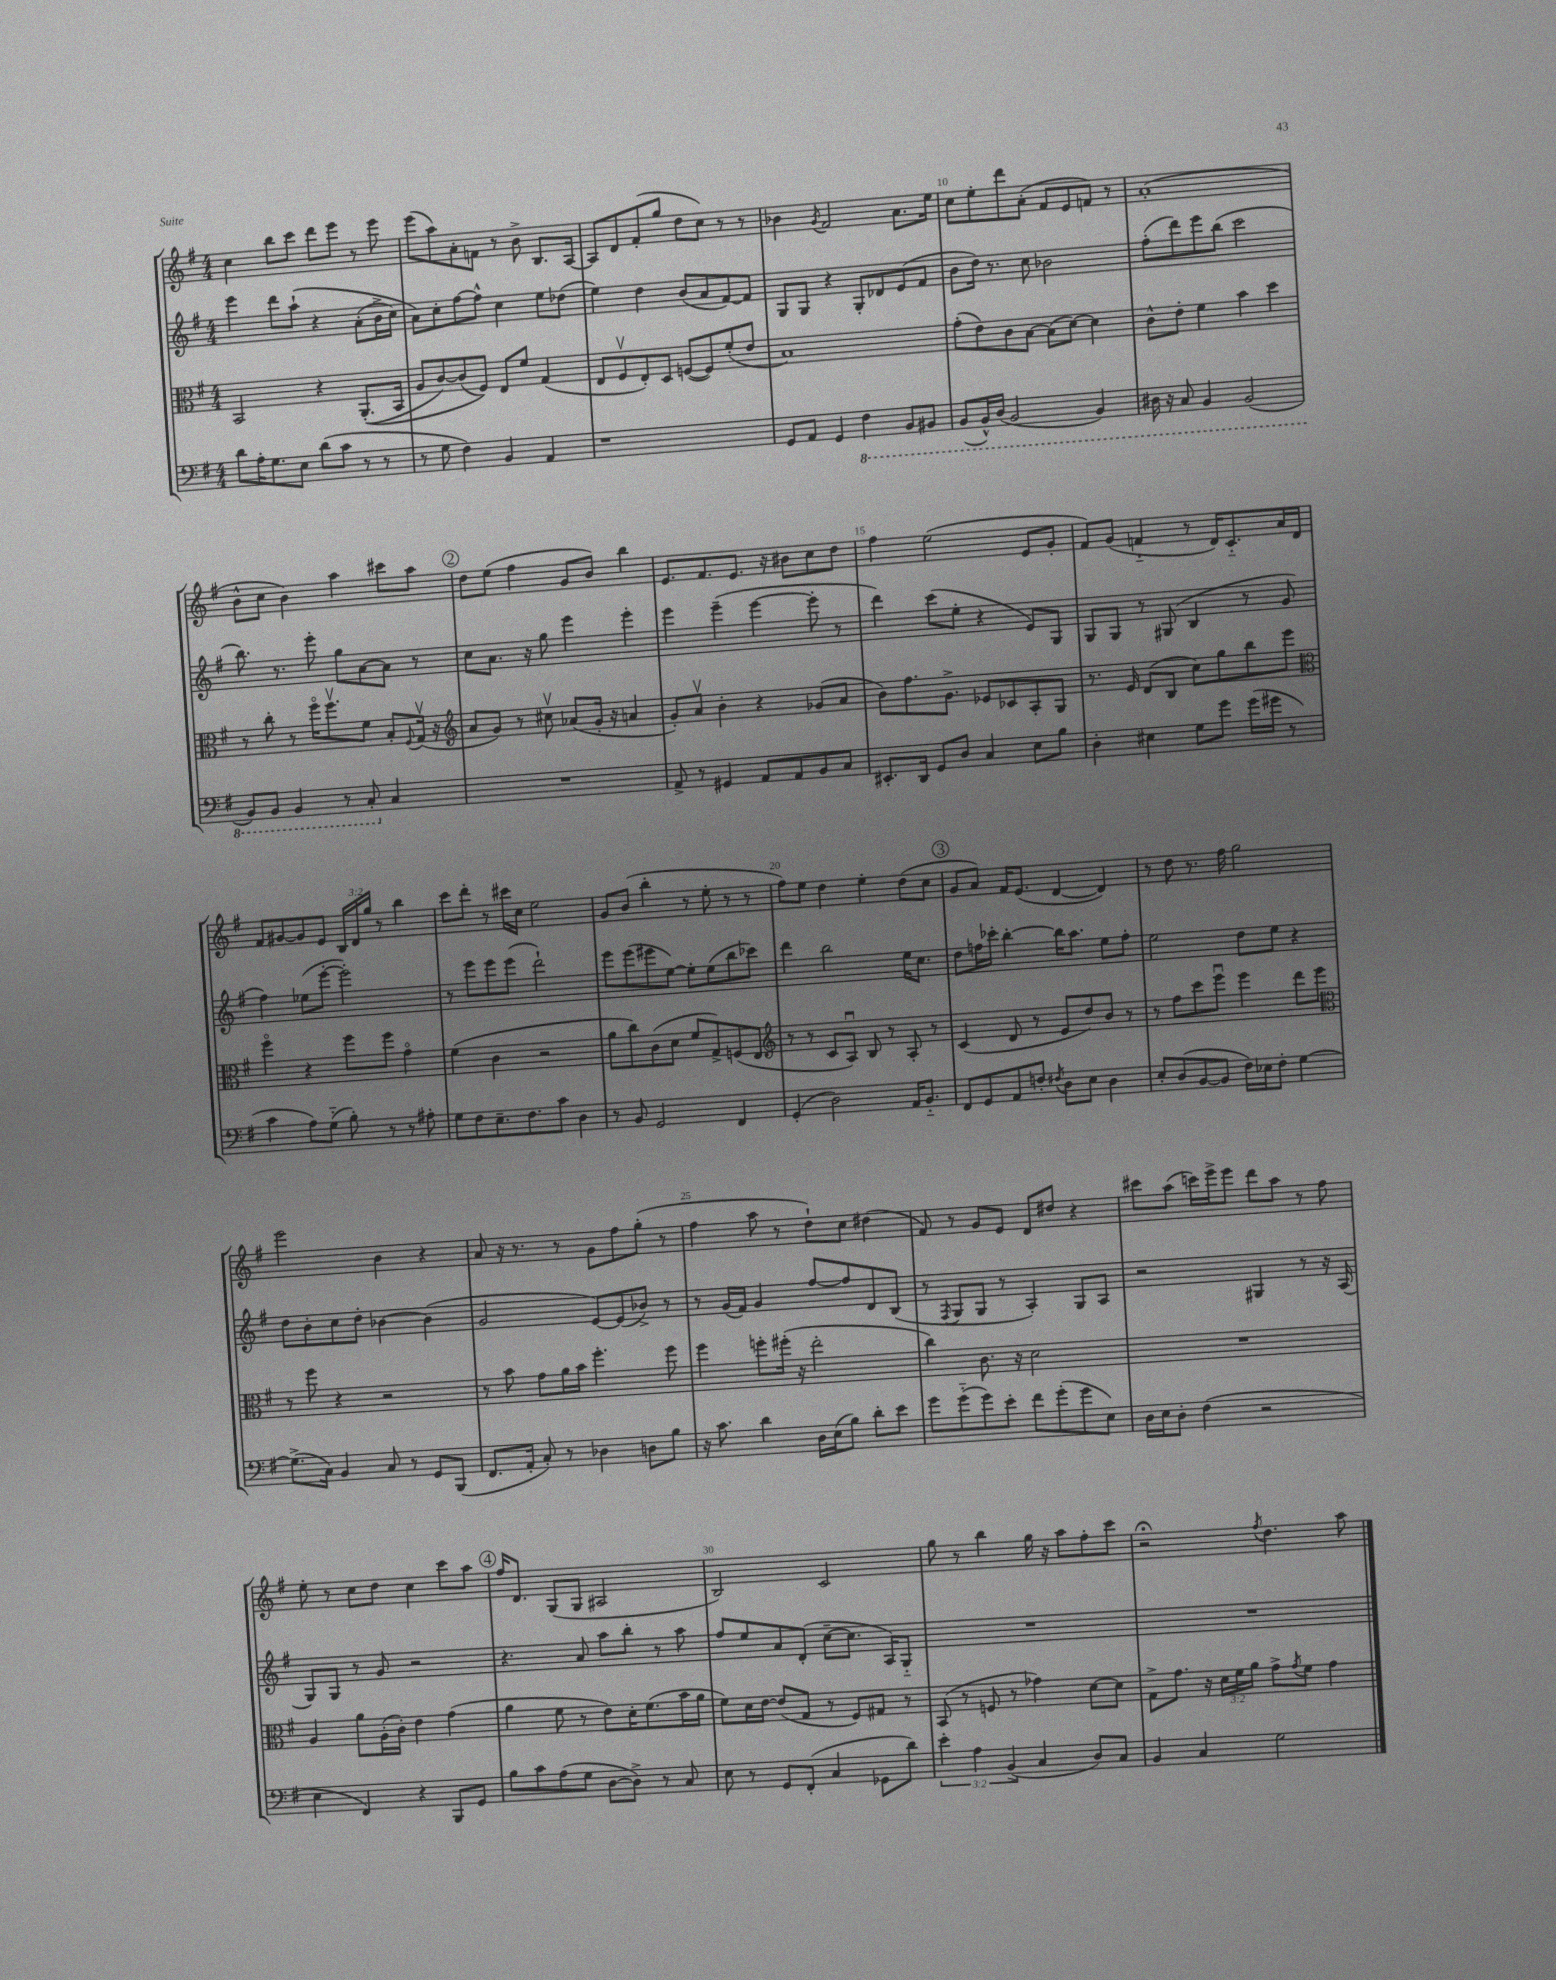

**kern	**kern	**kern	**kern
*staff4	*staff3	*staff2	*staff1
*clefF4	*clefC3	*clefG2	*clefG2
*k[f#]	*k[f#]	*k[f#]	*k[f#]
*M4/4	*M4/4	*M4/4	*M4/4
8d	2BB	4eee	4cc
16A'	.	.	.
8.G	.	.	.
.	.	8ddd	8bb
8E	.	&(8aa`	8ccc
(8d	4r	4r	8ddd
8c	.	.	8eee
8r	&((8.AA'	(8a'	8r
8r	.	16b^	8eee
.	16BB	16cc)	.
=	=	=	=
8r	8A	8a&)	(8eee
8G	[8c)	8cc'	8aa)
4F#)	(8c]	[8ff#	8a'
.	8F#)&)	8ff#^^]	8f
4BB	8E	4cc	8r
.	8f#	.	8b^
4AA	(4G	8ee	8.B
.	.	(8dd-	.
.	.	.	[16A
=	=	=	=
1r	8E	4ee)	8A]
.	8F#v	.	8d
.	8E')	4dd	(8f#'
.	8D	.	8gg
.	([8F	(8b	8dd
.	8F])	8a	8cc)
.	(8f#'	[8f#)	8r
.	8e	8f#]	8r
=	=	=	=
8GG	1B)	8G	4b-
8AA	.	8G	.
.	.	.	8qg
4GG	.	4r	2f#
4FF#	.	8G'	.
.	.	8d-	.
8BBB	.	(8e	8.a
8BBB#	.	8f#	.
.	.	.	16ee
=	=	=	=
(8BBB	(8g'	8b	8cc
16BBB^^)	8e)	16dd)	8ee'
(16DD	.	8.r	.
2BBB	8c	.	8ddd
.	[8B	8cc	(8a'
.	(8B]	2b-	8f#
.	[8d)	.	8e
4BBB)	4d]	.	8f)
.	.	.	8r
=	=	=	=
16DD#	8c^^	(8ff#'	(1a'
16r	.	.	.
8CC	8e'	8ddd)	.
4BBB	4f#	8eee	.
.	.	(8bb	.
(2BBB	4b	2ccc	.
.	4dd	.	.
=	=	=	=
8BBB)	8r	8.bb)	8b^^
8BBB	8cc'	.	8cc
.	.	8.r	.
4BBB	8r	.	4b)
.	16ff#o	8eee'	.
.	8.ff#v	.	.
8r	.	8gg	4aa
8CC'	8f#	[8a	.
4C	8B'	8a]	8ccc#
.	8qqF#	.	.
.	(16Gv	8r	8aa
.	16r	.	.
=	=	=	=
*	*clefG2	*	*
1r	8a	8cc	8dd
.	8g)	8.a	(8ee
.	8r	.	4ff#
.	.	16r	.
.	8cc#v	8gg	.
.	(8a-	4eee	8g
.	16g'	.	8b)
.	16r	.	.
.	4a	4eee'	4bb
=	=	=	=
8AA^	8g')	4eee	8.e
8r	8av	.	.
.	.	.	8.f#
4GG#	4b'	(4eee~	.
.	.	.	8.e
8AA	4r	[4eee	.
.	.	.	16r
8AA	.	.	8b#
8BB	(8g-	8eee']	8cc
8C	8a	8r	8dd
=	=	=	=
8.EE#'	8b)	4ddd)	4ff#
.	8.ff#	.	.
16DD	.	.	.
8GG	.	(8ccc	(2ee
.	8.g^	.	.
8D	.	8ee'	.
4C	8e-	4r	.
.	8c-	.	.
8E	8A'	8e)	8e
8B	8G	8G	8g'
=	=	=	=
4D'	8.r	8G	8f#)
.	.	8G	(8g
.	16e	.	.
4E#	(8d	8r	4f'~
.	8B	(8G#	.
8G	8cc)	4B	8r
8g	8gg	.	16d)
.	.	.	8.c'~
(16g	8bb	8r	.
16g#	.	.	.
8r	8eee	8g	16a
.	.	.	16d
=	=	=	=
*	*clefC3	*	*
4c	4ff#o	4ff#)	8f#
.	.	.	[8g#
8A)	4r	(8ee-	8g#]
(8G'~	.	[8eee'	8e
8B')	8ff#	2eee'])	24B
.	.	.	24d
.	.	.	24gg
8r	8ff#	.	8r
8r	4go	.	4bb
8A#'	.	.	.
=	=	=	=
8G	(4f#	8r	8ccc
8F#	.	8eee	8ddd'
8.E~	4c	8eee	8r
.	.	(8eee	16ccc#
8.F#	.	.	16cc
.	2r	2ddd`)	2ee
8c	.	.	.
4D	.	.	.
=	=	=	=
8r	8a	8eee	8g
8BB	8cc)	(8eee	(8b
2GG	(8c	8eee#	4bb'
.	8d	[8ee)	.
.	8f#	8ee']	8r
.	8G^)	(8ee	8ee'
4FF#	(8F	8bb	8r
.	8E	8ccc-)	8r
=	=	=	=
*	*clefG2	*	*
(4GG'	8r	4ddd	8ff#)
.	8r	.	8ee
2D)	8c	2bb	4dd
.	8Au)	.	.
.	8B	.	4ee'
.	8r	.	.
16AA	8A'	16ee	(8dd
8.BB'~	.	8.cc	.
.	8r	.	8cc
=	=	=	=
8FF#	(4c	8dd	8g
8GG	.	16ff	8a)
.	.	16ccc-'	.
8AA	8d	[4bb'	16f#
.	.	.	(8.e
8F'	8r	.	.
8qF#	.	.	.
8D	8e	16bb]	[4d
.	.	8.aa	.
8E	8dd)	.	.
4D	8b	8ee	4d])
.	8r	8ff'	.
=	=	=	=
8E'	8r	2ee	8r
(8D	8ff#	.	8dd
[8BB	8ccc	.	8.r
8BB]	8eeeu	.	.
.	.	.	16ff#
16F#)	4eee	8dd	2gg
16E-	.	.	.
8F#'	.	8ee	.
[4G	8ddd	4r	.
.	8eee	.	.
=	=	=	=
*	*clefC3	*	*
(8.G^]	8r	8dd	2eee
.	8ff#	8b'	.
16C)	.	.	.
4BB	4r	8cc	.
.	.	8dd'	.
8C	2r	[4b-	4b
8r	.	.	.
8GG	.	(4b-]	4r
(8BBB	.	.	.
=	=	=	=
8.FF#	8r	2g	8a
.	8b	.	16r
16AA'	.	.	8.r
8C')	8g	.	.
8r	16a	.	8r
.	16b	.	.
4D-	4.ff#'	[8e)	8g
.	.	(8e]	8ff#
8D	.	8b-^)	(8gg'
8B	8ff#	8r	8r
=	=	=	=
16r	4ff#	8r	4ff#
8.c	.	.	.
.	.	(16g	.
.	.	16f#)	.
4d	8ff'	4g	8aa
.	(16ff#'	.	8r
.	16r	.	.
16D	2ee'	[8ff#	8dd`)
(16E	.	.	.
8B)	.	8ff#]	8cc
8d'	.	8d	(4dd#
8e	.	(8B	.
=	=	=	=
8g	4cc)	8r	8f#)
.	.	8qF#	.
(8g'~	.	8G	8r
8g)	8.c	8G	8g
8e'	.	8r	8e
.	16r	.	.
8f#	2d	4A')	8d
(8g'	.	.	8dd#
8g	.	8G	4r
8E)	.	8A	.
=	=	=	=
16D	1r	2r	8ccc#
16E	.	.	.
8D'	.	.	(8aa
(4F#	.	.	16ccc)
.	.	.	16eee^
.	.	.	8eee
2r	.	4G#	8ddd
.	.	.	8aa
.	.	8r	8r
.	.	16r	8ff#
.	.	(16A	.
=	=	=	=
4E	4A	8G)	8ee'
.	.	8G	8r
4FF#)	8a	8r	8cc
.	(16A'	8g	8dd
.	16c')	.	.
4r	4e	2r	4cc
8BBB	(4g	.	8ccc
8GG	.	.	8aa
=	=	=	=
8B	4a	4.r	16ff#
.	.	.	8.d
8c	.	.	.
(8A	8f#	.	(8G
8G	8r	8a	8G
[8D	8e)	8aa	2A#
8D^])	16d'	8bb'	.
.	(8.f#	.	.
8r	.	8r	.
8C	16b	8aa	.
.	16a	.	.
=	=	=	=
8E	8f#)	8ff#	2B)
8r	16d	8ee	.
.	[16e	.	.
8GG	(8e]	8a	.
(8FF#'	8G	(8d'	.
4C	8r	[8cc~	2c
.	8F#)	8.cc]	.
8GG-	8G#	.	.
.	.	16A)	.
8d)	8r	8G'~	.
=	=	=	=
6e'	(8BB	1r	8gg
.	8r	.	8r
6A	.	.	.
.	8F	.	4bb
(6BB^	.	.	.
.	8r	.	.
4C	4g-)	.	16gg
.	.	.	16r
.	.	.	8aa
8D)	[8d	.	8ff#'
8C	8d]	.	8ccc
=	=	=	=
4BB	8G^	1r	2r;
.	8.g	.	.
4C	.	.	.
.	16r	.	.
.	24d	.	.
.	24f#	.	.
.	24a	.	.
.	.	.	8qff#
2G	8g^	.	4.dd
.	8qg	.	.
.	8f#	.	.
.	4g	.	.
.	.	.	8aa
==	==	==	==
*-	*-	*-	*-
